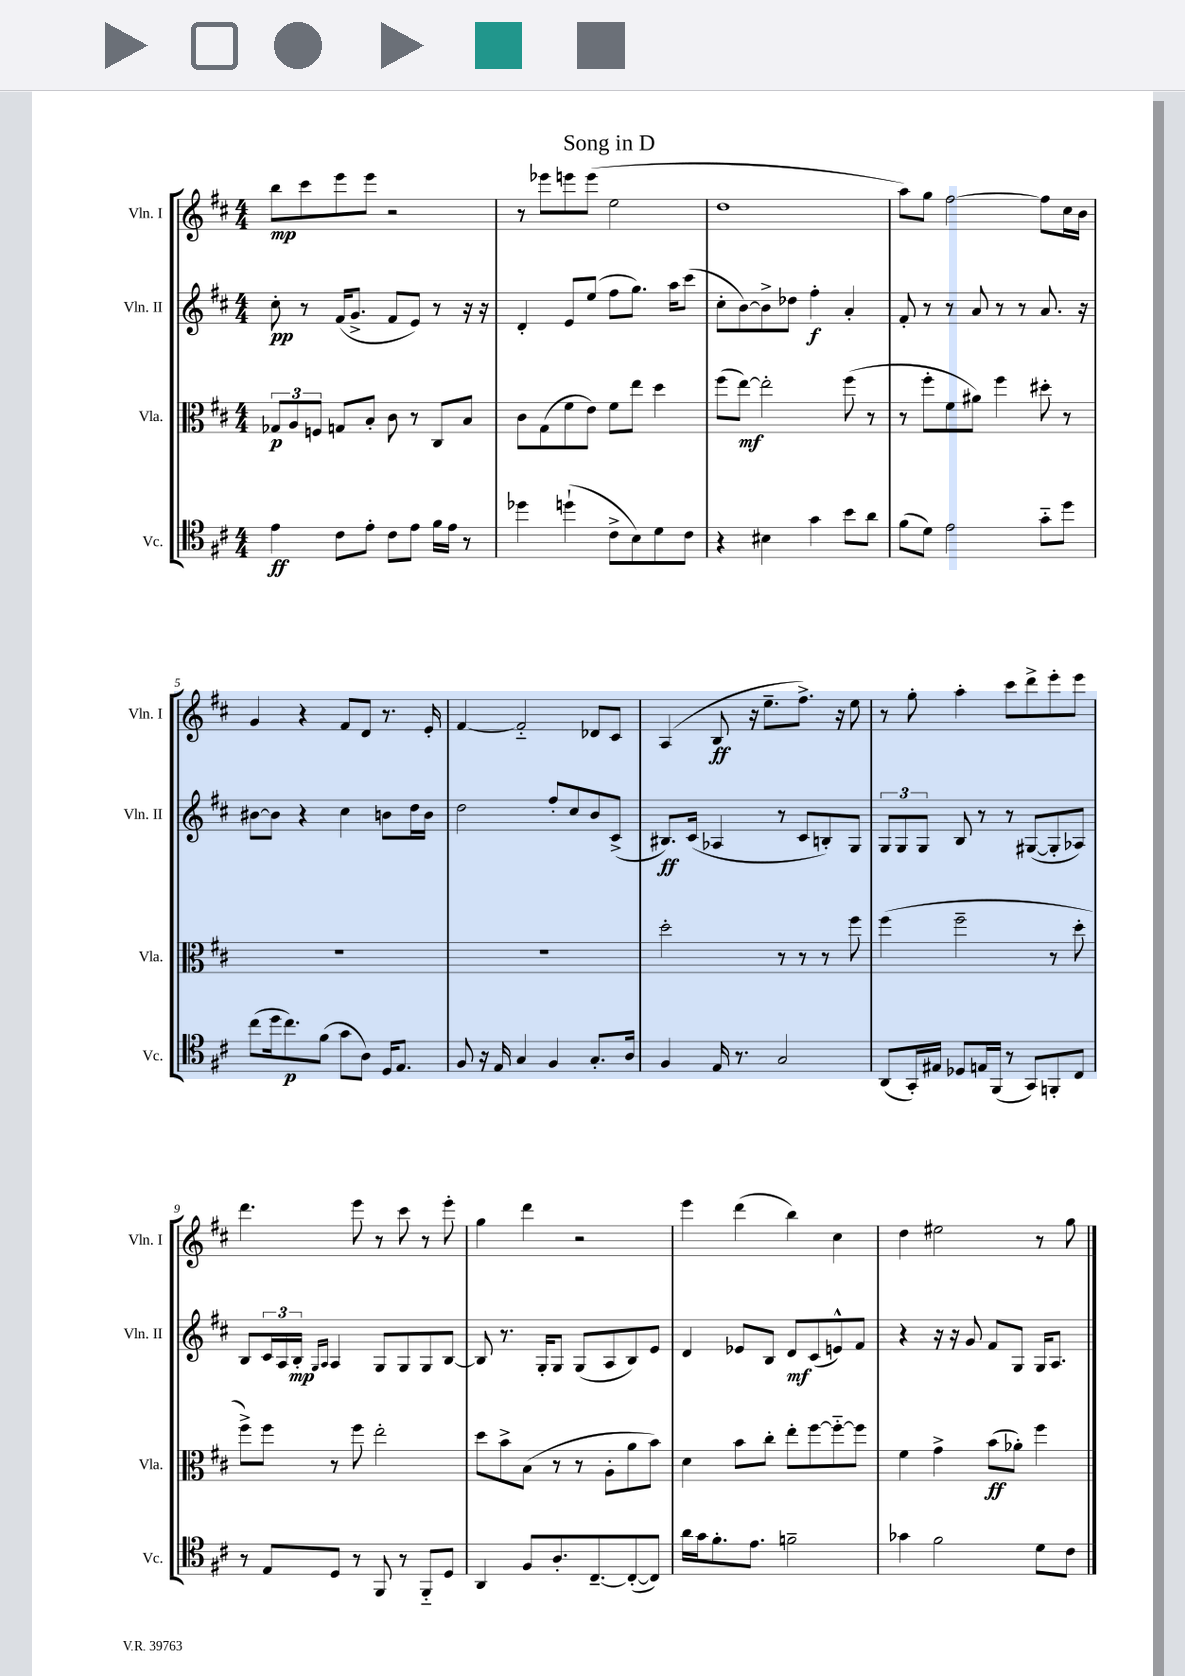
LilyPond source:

\header { title = "Song in D" }
<<
\new StaffGroup <<
\new Staff = "s0" \with { instrumentName = "Vln. I" shortInstrumentName = "Vln. I" } {
    \clef treble \key d \major \numericTimeSignature \time 4/4
    b''8\mp cis'''8 e'''8 e'''8 r2 |
    r8 ees'''8 e'''8 e'''8( e''2 |
    d''1 |
    a''8) g''8 fis''2~ fis''8 cis''16 b'16 |
    g'4 r4 fis'8 d'8 r8. e'16-. |
    fis'4~ fis'2-_ des'8 cis'8 |
    a4( b8\ff r16 e''8.-- fis''8.->) r16 e''8 |
    r8 g''8-. a''4-. cis'''8 d'''8-> e'''8-. e'''8 |
    d'''4. e'''8 r8 cis'''8 r8 e'''8-. |
    g''4 d'''4 r2 |
    e'''4 d'''4( b''4) cis''4 |
    d''4 eis''2 r8 g''8 \bar "|." |
}
\new Staff = "s1" \with { instrumentName = "Vln. II" shortInstrumentName = "Vln. II" } {
    \clef treble \key d \major \numericTimeSignature \time 4/4
    cis''8-.\pp r8 fis'16( g'8.-> fis'8 e'8) r8 r16 r16 |
    d'4-. e'8 e''8( fis''8 g''8.) a''16 cis'''8( |
    cis''8-. b'8~) b'8-> des''8 fis''4-.\f a'4-. |
    fis'8-. r8 r8 a'8 r8 r8 a'8. r16 |
    bis'8~ bis'8 r4 cis''4 b'8 d''16 b'16 |
    d''2 fis''8-. cis''8 b'8 cis'8->( |
    bis8.\ff) cis'16( aes4 r8 cis'8 b8-.) g8 |
    \tuplet 3/2 { g8 g8 g8 } b8 r8 r8 gis8~( gis8-. aes8) |
    b8 \tuplet 3/2 { cis'16 a16 b16-.\mp } \grace { g16 a16 } a4 g8 g8 g8 b8~ |
    b8 r8. g16-. g8 g8( a8 b8) e'8 |
    d'4 ees'8 b8 d'8\mf cis'8( e'8-^) fis'8 |
    r4 r16 r16 g'8 fis'8 g8 g16 a8. \bar "|." |
}
\new Staff = "s2" \with { instrumentName = "Vla." shortInstrumentName = "Vla." } {
    \clef alto \key d \major \numericTimeSignature \time 4/4
    \tuplet 3/2 { ges8\p a8 f8 } g8 b8-. cis'8 r8 cis8 b8 |
    cis'8 g8( fis'8 e'8) fis'8 e''8 d''4 |
    fis''8( e''8~\mf) e''2-. fis''8( r8 |
    r8 fis''8-. fis'8 ais'8) fis''4 dis''8-. r8 |
    R1 |
    R1 |
    d''2-. r8 r8 r8 fis''8 |
    fis''4( fis''2-- r8 d''8-. |
    fis''8->) fis''8 r8 fis''8 e''2-. |
    d''8 b'8-> b8( r8 r8 a8-. a'8 b'8) |
    d'4 b'8 cis''8-. e''8-. fis''8~ fis''8~-_ fis''8 |
    fis'4 g'4-> b'8\ff( aes'8-.) fis''4 \bar "|." |
}
\new Staff = "s3" \with { instrumentName = "Vc." shortInstrumentName = "Vc." } {
    \clef tenor \key d \major \numericTimeSignature \time 4/4
    e'4\ff cis'8 e'8-. cis'8 e'8 fis'16 e'16 r8 |
    des''4 d''4-!( cis'8-> b8) d'8 cis'8 |
    r4 bis4 g'4 b'8 a'8 |
    fis'8( d'8) e'2 g'8-_ d''8 |
    cis''8( d''16 cis''8.\p) fis'8( g'8 a8) d16 e8. |
    fis8 r16 e16 g4 fis4 g8.-. a16 |
    fis4 e16 r8. g2 |
    a,8( g,16-.) eis16 des8 e16 fis,16( r8 g,8) f,8-. cis8 |
    r8 e8 d8 r8 fis,8 r8 fis,8-_ d8 |
    a,4 fis8 a8.-. cis8.~-- cis8~-.( cis8) |
    a'16 g'16 fis'8.-. e'8. f'2-- |
    ges'4 fis'2 d'8 cis'8 \bar "|." |
}
>>
>>
